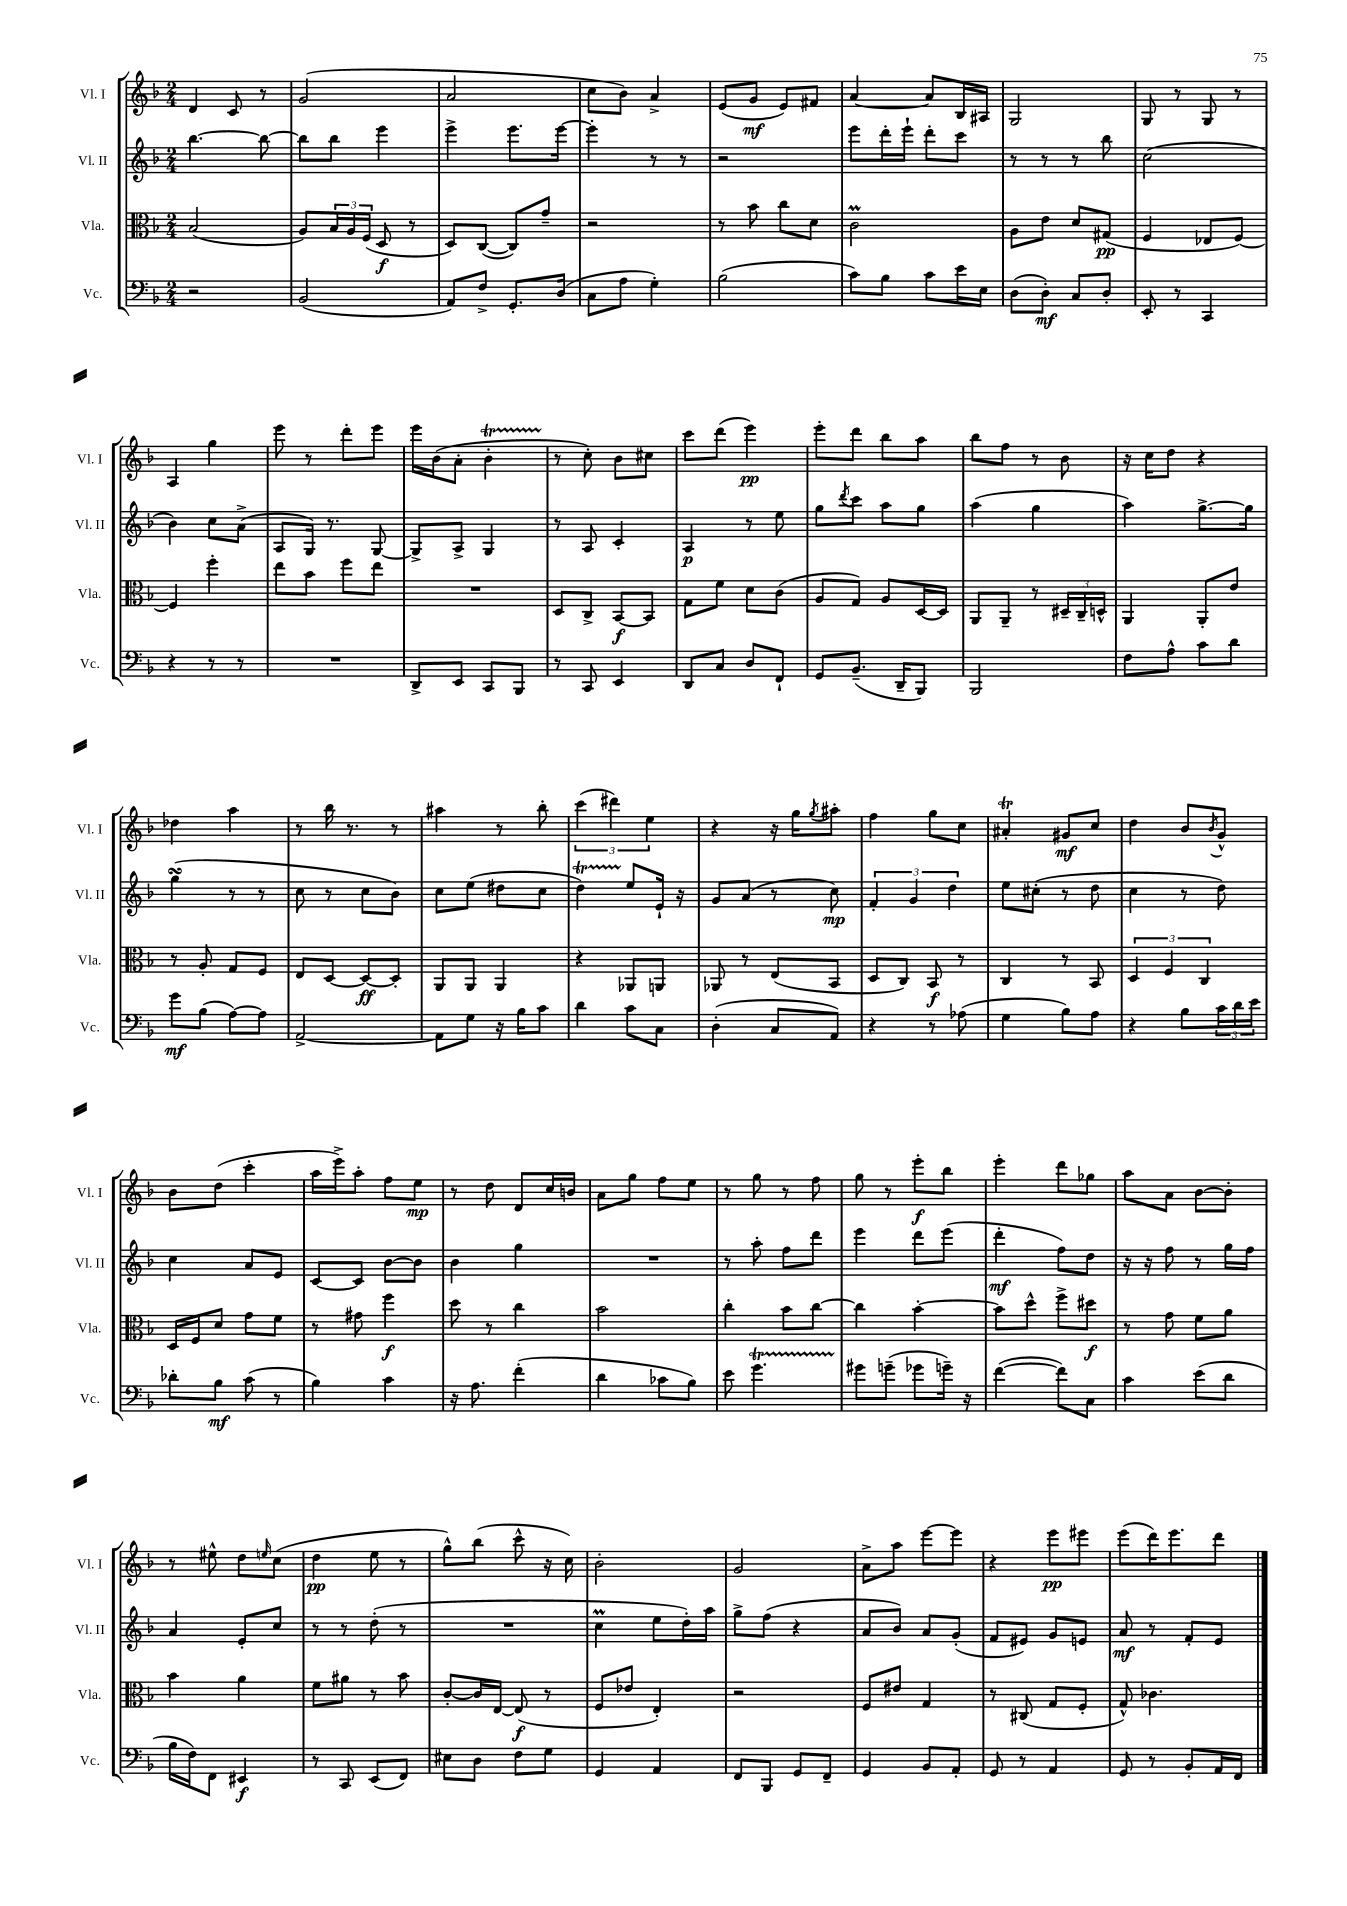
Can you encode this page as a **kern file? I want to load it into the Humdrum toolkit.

**kern	**kern	**kern	**kern
*staff4	*staff3	*staff2	*staff1
*clefF4	*clefC3	*clefG2	*clefG2
*k[b-]	*k[b-]	*k[b-]	*k[b-]
*M2/4	*M2/4	*M2/4	*M2/4
2r	(2B-/	[4.bb-\	4d/
.	.	.	8c/
.	.	8bb-\_	8r
=	=	=	=
(2BB-/	8A/L)	8bb-\]L	(2g/
.	24B-/L	8bb-\J	.
.	24A/	.	.
.	(24F/JJ	.	.
.	8D/	4eee\	.
.	8r	.	.
=	=	=	=
8AA/L)	8D/L)	4eee^\	2a/
8F^/J	([8C/J	.	.
8.GG'/L	8C/]L)	8.eee\L	.
.	8g~/J	.	.
(16D/Jk	.	[16eee\Jk	.
=	=	=	=
8C\L	2r	4eee'\]	8cc\L
8A\J	.	.	8b-\J)
4G'\)	.	8r	4a^/
.	.	8r	.
=	=	=	=
(2B-\	8r	2r	(8e/L
.	8b-\	.	8g/J
.	8cc\L	.	8e/L)
.	8d\J	.	8f#/J
=	=	=	=
8c\L)	2c\	8eee\L	[4a/
8B-\J	.	16ddd'\L	.
.	.	16eee`\JJ	.
8c\L	.	8ddd'\L	8a/]L
16e\L	.	8ccc\J	16B-/L
16E\JJ	.	.	16A#/JJ
=	=	=	=
(8D\L	8A\L	8r	2G/
8D'\J)	8e\J	8r	.
8C/L	8d/L	8r	.
8D'/J	(8G#/J	8bb-\	.
=	=	=	=
8EE'/	4F/	(2cc\	8G/
8r	.	.	8r
4CC/	8E-/L	.	8G/
.	[8F/J)	.	8r
=	=	=	=
4r	4F/]	4b-\)	4A/
8r	4ff'\	8cc\L	4gg\
8r	.	(8a^\J	.
=	=	=	=
2r	8ee\L	8A/L	8eee\
.	8b-\J	16G/Jk)	8r
.	.	8.r	.
.	8ff\L	.	8ddd'\L
.	8ee\J	[8G/	8eee\J
=	=	=	=
8DD^/L	2r	8G^/]L	16eee\LL
.	.	.	(16b-\J
8EE/J	.	8A^/J	8a'\J
8CC/L	.	4G/	4b-'\
8BBB-/J	.	.	.
=	=	=	=
8r	8D/L	8r	8r
8CC/	8C^/J	8A/	8cc'\)
4EE/	[8BB-/L	4c'/	8b-\L
.	8BB-/]J	.	8cc#\J
=	=	=	=
8DD/L	8G\L	4A/	8ccc\L
8C/J	8f\J	.	(8ddd\J
8D/L	8d\L	8r	4eee\)
8FF`/J	(8c\J	8ee\	.
=	=	=	=
8GG/L	8A/L	8gg\L	8eee'\L
.	.	8qddd/	.
(8.BB-~/J	8G/J)	8ccc\J	8ddd\J
.	8A/L	8aa\L	8bb-\L
16DD~/LK	.	.	.
8BBB-/J)	[16D/L	8gg\J	8aa\J
.	16D/]JJ	.	.
=	=	=	=
2BBB-/	8AA/L	(4aa\	8bb-\L
.	8AA~/J	.	8ff\J
.	8r	4gg\	8r
.	24D#~/LL	.	8b-\
.	24C~/	.	.
.	24D^^/JJ	.	.
=	=	=	=
8F\L	4AA/	4aa\)	16r
.	.	.	16cc\LK
8A^^\J	.	.	8dd\J
8c\L	8AA'/L	[8.gg^\L	4r
8d\J	8e/J	.	.
.	.	16gg\]Jk	.
=	=	=	=
8g\L	8r	(4gg\	4dd-\
(8B-\J	8A'/	.	.
[8A\L)	8G/L	8r	4aa\
8A\]J	8F/J	8r	.
=	=	=	=
[2AA^/	8E/L	8cc\	8r
.	[8D/J	8r	16bb-\
.	.	.	8.r
.	8D/_L	8cc\L	.
.	8D'/]J	8b-\J)	8r
=	=	=	=
8AA\]L	8AA/L	8cc\L	4aa#\
8G\J	8AA/J	(8ee\J	.
16r	4AA/	8dd#\L	8r
16B-\LK	.	.	.
8c\J	.	8cc\J	8bb-'\
=	=	=	=
4d\	4r	4dd\)	(6ccc\
.	.	.	6ddd#\)
8c\L	8AA-/L	8ee/L	.
.	.	.	6ee\
8C\J	8AA/J	16e`/Jk	.
.	.	16r	.
=	=	=	=
(4D'\	8AA-/	8g/L	4r
.	8r	(8a/J	.
8C/L	(8E/L	8r	16r
.	.	.	16gg\LK
.	.	.	8qgg/
8AA/J)	8BB-/J	8cc\)	8aa#'\J
=	=	=	=
4r	8D/L	6f'/	4ff\
.	8C/J)	.	.
.	.	6g/	.
8r	8BB-/	.	8gg\L
.	.	6dd\	.
(8A-\	8r	.	8cc\J
=	=	=	=
4G\	4C/	8ee\L	4a#'/
.	.	(8cc#'\J	.
8B-\L)	8r	8r	8g#/L
8A\J	8BB-/	8dd\	8cc/J
=	=	=	=
4r	6D/	4cc\	4dd\
.	6F/	.	.
8B-\L	.	8r	8b-/L
.	6C/	.	.
.	.	.	8qb-/
24c\L	.	8dd\)	8g^^/J
24d\	.	.	.
24e\JJ	.	.	.
=	=	=	=
8d-'\L	16D/LL	4cc\	8b-\L
.	16F/J	.	.
8B-\J	8d/J	.	(8dd\J
(8c\	8g\L	8a/L	4ccc'\
8r	8f\J	8e/J	.
=	=	=	=
4B-\)	8r	[8c/L	16aa\LL
.	.	.	16eee^\J)
.	8g#\	8c/]J	8aa'\J
4c\	4ff\	[8b-\L	8ff\L
.	.	8b-\]J	8ee\J
=	=	=	=
16r	8dd\	4b-\	8r
8.A\	.	.	.
.	8r	.	8dd\
(4f'\	4cc\	4gg\	8d/L
.	.	.	16cc/L
.	.	.	16b/JJ
=	=	=	=
4d\	2b-\	2r	8a\L
.	.	.	8gg\J
8c-\L	.	.	8ff\L
8B-\J)	.	.	8ee\J
=	=	=	=
8e\	4cc'\	8r	8r
4.g\	.	8aa'\	8gg\
.	8b-\L	8ff\L	8r
.	[8cc\J	8ddd\J	8ff\
=	=	=	=
8g#\L	4cc\]	4eee\	8gg\
(8g~\J	.	.	8r
8g-\L	[4b-'\	8ddd\L	8eee'\L
16g~\Jk)	.	(8eee\J	8bb-\J
16r	.	.	.
=	=	=	=
([4f\	8b-\]L	4ddd'\	4eee'\
.	8dd^^\J	.	.
8f\]L)	8ff^\L	8ff\L)	8ddd\L
8C\J	8dd#\J	8dd\J	8gg-\J
=	=	=	=
4c\	8r	16r	8aa\L
.	.	16r	.
.	8g\	8ff\	8a\J
(8e\L	8f\L	8r	[8b-\L
8d\J	8a\J	16gg\LL	8b-'\]J
.	.	16ff\JJ	.
=	=	=	=
16B-\LL	4b-\	4a/	8r
16F\J)	.	.	.
8FF\J	.	.	8ee#^^\
4EE#/	4a\	8e'/L	8dd\L
.	.	.	16qqee/
.	.	8cc/J	(8cc\J
=	=	=	=
8r	8f\L	8r	4dd\
8CC/	8a#\J	8r	.
(8EE/L	8r	(8dd'\	8ee\
8FF/J)	8b-\	8r	8r
=	=	=	=
8E#\L	[8c'/L	2r	8gg^^\L)
8D\J	16c/]L	.	(8bb-\J
.	[16E/JJ	.	.
8F\L	(8E/]	.	8ccc^^\
8G\J	8r	.	16r
.	.	.	16cc\)
=	=	=	=
4GG/	8F/L	4cc\	2b-'\
.	8e-/J	.	.
4AA/	4E'/)	8ee\L	.
.	.	16dd'\L)	.
.	.	16aa\JJ	.
=	=	=	=
8FF/L	2r	8gg^\L	2g/
8BBB-/J	.	(8ff\J	.
8GG/L	.	4r	.
8FF~/J	.	.	.
=	=	=	=
4GG/	8F/L	8a/L	8a^\L
.	8e#/J	8b-/J)	8aa\J
8BB-/L	4G/	8a/L	[8eee\L
8AA'/J	.	(8g'/J	8eee\]J
=	=	=	=
8GG/	8r	8f/L	4r
8r	(8C#/	8e#/J)	.
4AA/	8G/L	8g/L	8eee\L
.	8F'/J	8e/J	8eee#\J
=	=	=	=
8GG/	8G^^/)	8a/	(8eee\L
8r	4.c-\	8r	16ddd\K)
.	.	.	8.eee\
8BB-'/L	.	8f'/L	.
16AA/L	.	8e/J	8ddd\J
16FF/JJ	.	.	.
==	==	==	==
*-	*-	*-	*-
